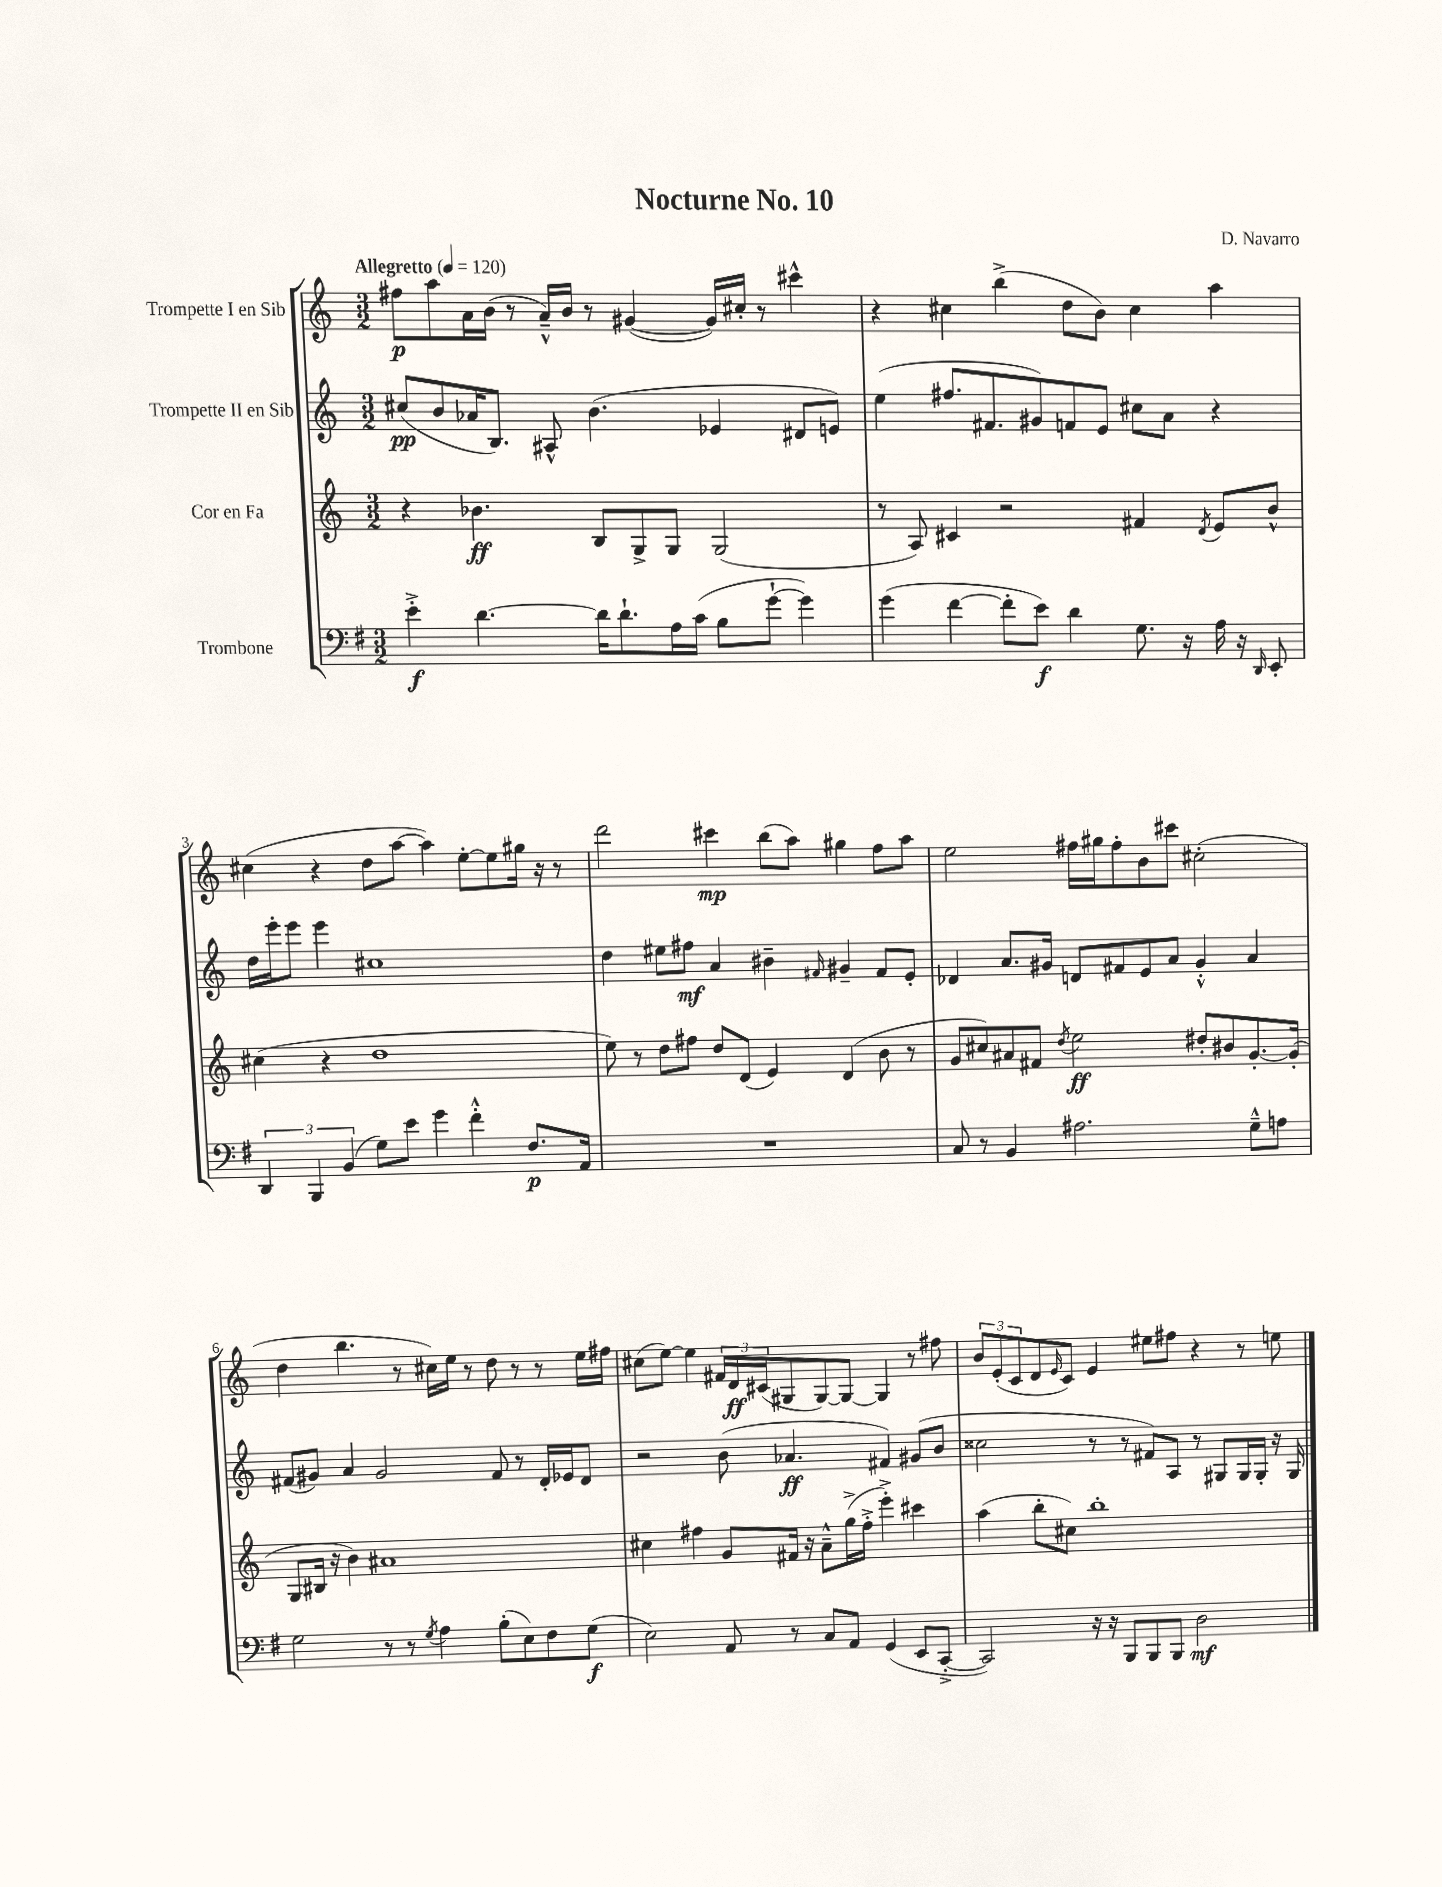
\header { title = "Nocturne No. 10" composer = "D. Navarro" }
<<
\new StaffGroup <<
\new Staff = "s0" \with { instrumentName = "Trompette I en Sib" } {
    \clef treble \key c \major \numericTimeSignature \time 3/2 \tempo "Allegretto" 4 = 120
    fis''8\p a''8 a'16 b'16( r8 a'16---^) b'16 r8 gis'4~( gis'16) cis''16-. r8 cis'''4-^ |
    r4 cis''4 b''4->( d''8 b'8) cis''4 a''4 |
    cis''4( r4 d''8 a''8~ a''4) e''8~-. e''8 gis''16 r16 r8 |
    d'''2 cis'''4\mp b''8( a''8) gis''4 f''8 a''8 |
    e''2 fis''16 gis''16 fis''8-. b'8 cis'''8 cis''2-.( |
    d''4 b''4. r8 cis''16) e''16 r8 d''8 r8 r8 e''16 fis''16 |
    cis''8( e''8~) e''4 \tuplet 3/2 { fis'16 d'16\ff cis'16( } gis8 gis8~) gis8~ gis4 r8 fis''8 |
    \tuplet 3/2 { b'8 e'8-.( c'8 } d'8 \grace { e'16 } c'8) e'4 eis''8 fis''8 r4 r8 e''8 \bar "|." |
}
\new Staff = "s1" \with { instrumentName = "Trompette II en Sib" } {
    \clef treble \key c \major \numericTimeSignature \time 3/2
    cis''8\pp( b'8 aes'16 b8.) ais8-^ b'4.( ees'4 dis'8 e'8) |
    e''4( fis''8. fis'8. gis'8) f'8 e'8 cis''8 a'8 r4 |
    d''16 e'''16-. e'''8 e'''4 cis''1 |
    d''4 eis''8 fis''8\mf a'4 bis'4-- \grace { fis'16 } gis'4-- fis'8 e'8-. |
    des'4 a'8. gis'16 d'8 fis'8 e'8 a'8 gis'4-.-^ a'4 |
    fis'8( gis'8) a'4 gis'2 fis'8 r8 d'16-. ees'16 d'8 |
    r2 b'8( aes'4.\ff fis'4) gis'8( b'8 |
    cisis''2 r8 r8 fis'8) a8 r8 gis8 gis16 gis16-. r16 gis16 \bar "|." |
}
\new Staff = "s2" \with { instrumentName = "Cor en Fa" } {
    \clef treble \key c \major \numericTimeSignature \time 3/2
    r4 bes'4.\ff b8 g8-> g8 g2( |
    r8 a8) cis'4 r2 fis'4 \acciaccatura { d'8 } e'8 b'8-^ |
    cis''4( r4 d''1 |
    e''8) r8 d''8 fis''8 d''8 d'8( e'4) d'4( b'8 r8 |
    g'8 cis''8) ais'8 fis'8 \acciaccatura { d''8 } e''2\ff dis''8-. bis'8 g'8.~-. g'16-.( |
    g8 bis16 r16 b'4) ais'1 |
    cis''4 fis''4 g'8 fis'16 r16 a'8---^ g''16->( fis''16-.-> e'''4-.->) cis'''4 |
    a''4( b''8-. cis''8) b''1-. \bar "|." |
}
\new Staff = "s3" \with { instrumentName = "Trombone" } {
    \clef bass \key g \major \numericTimeSignature \time 3/2
    e'4-.->\f d'4.~ d'16 d'8.-! a16 c'16( b8 g'8~-! g'4) |
    g'4( fis'4~ fis'8-. e'8\f) d'4 g8. r16 a16 r16 \grace { d,16 } e,8-. |
    \tuplet 3/2 { d,4 b,,4 b,4( } g8) e'8 g'4 fis'4-.-^ fis8.\p a,16 |
    R1. |
    c8 r8 b,4 ais2. g8---^ a8 |
    g2 r8 r8 \acciaccatura { g8 } a4 b8-.( e8) fis8 g8\f( |
    e2) a,8 r8 c8 a,8 g,4( e,8 c,8~-.-> |
    c,2) r16 r16 b,,8 b,,8 b,,8 d2\mf \bar "|." |
}
>>
>>
